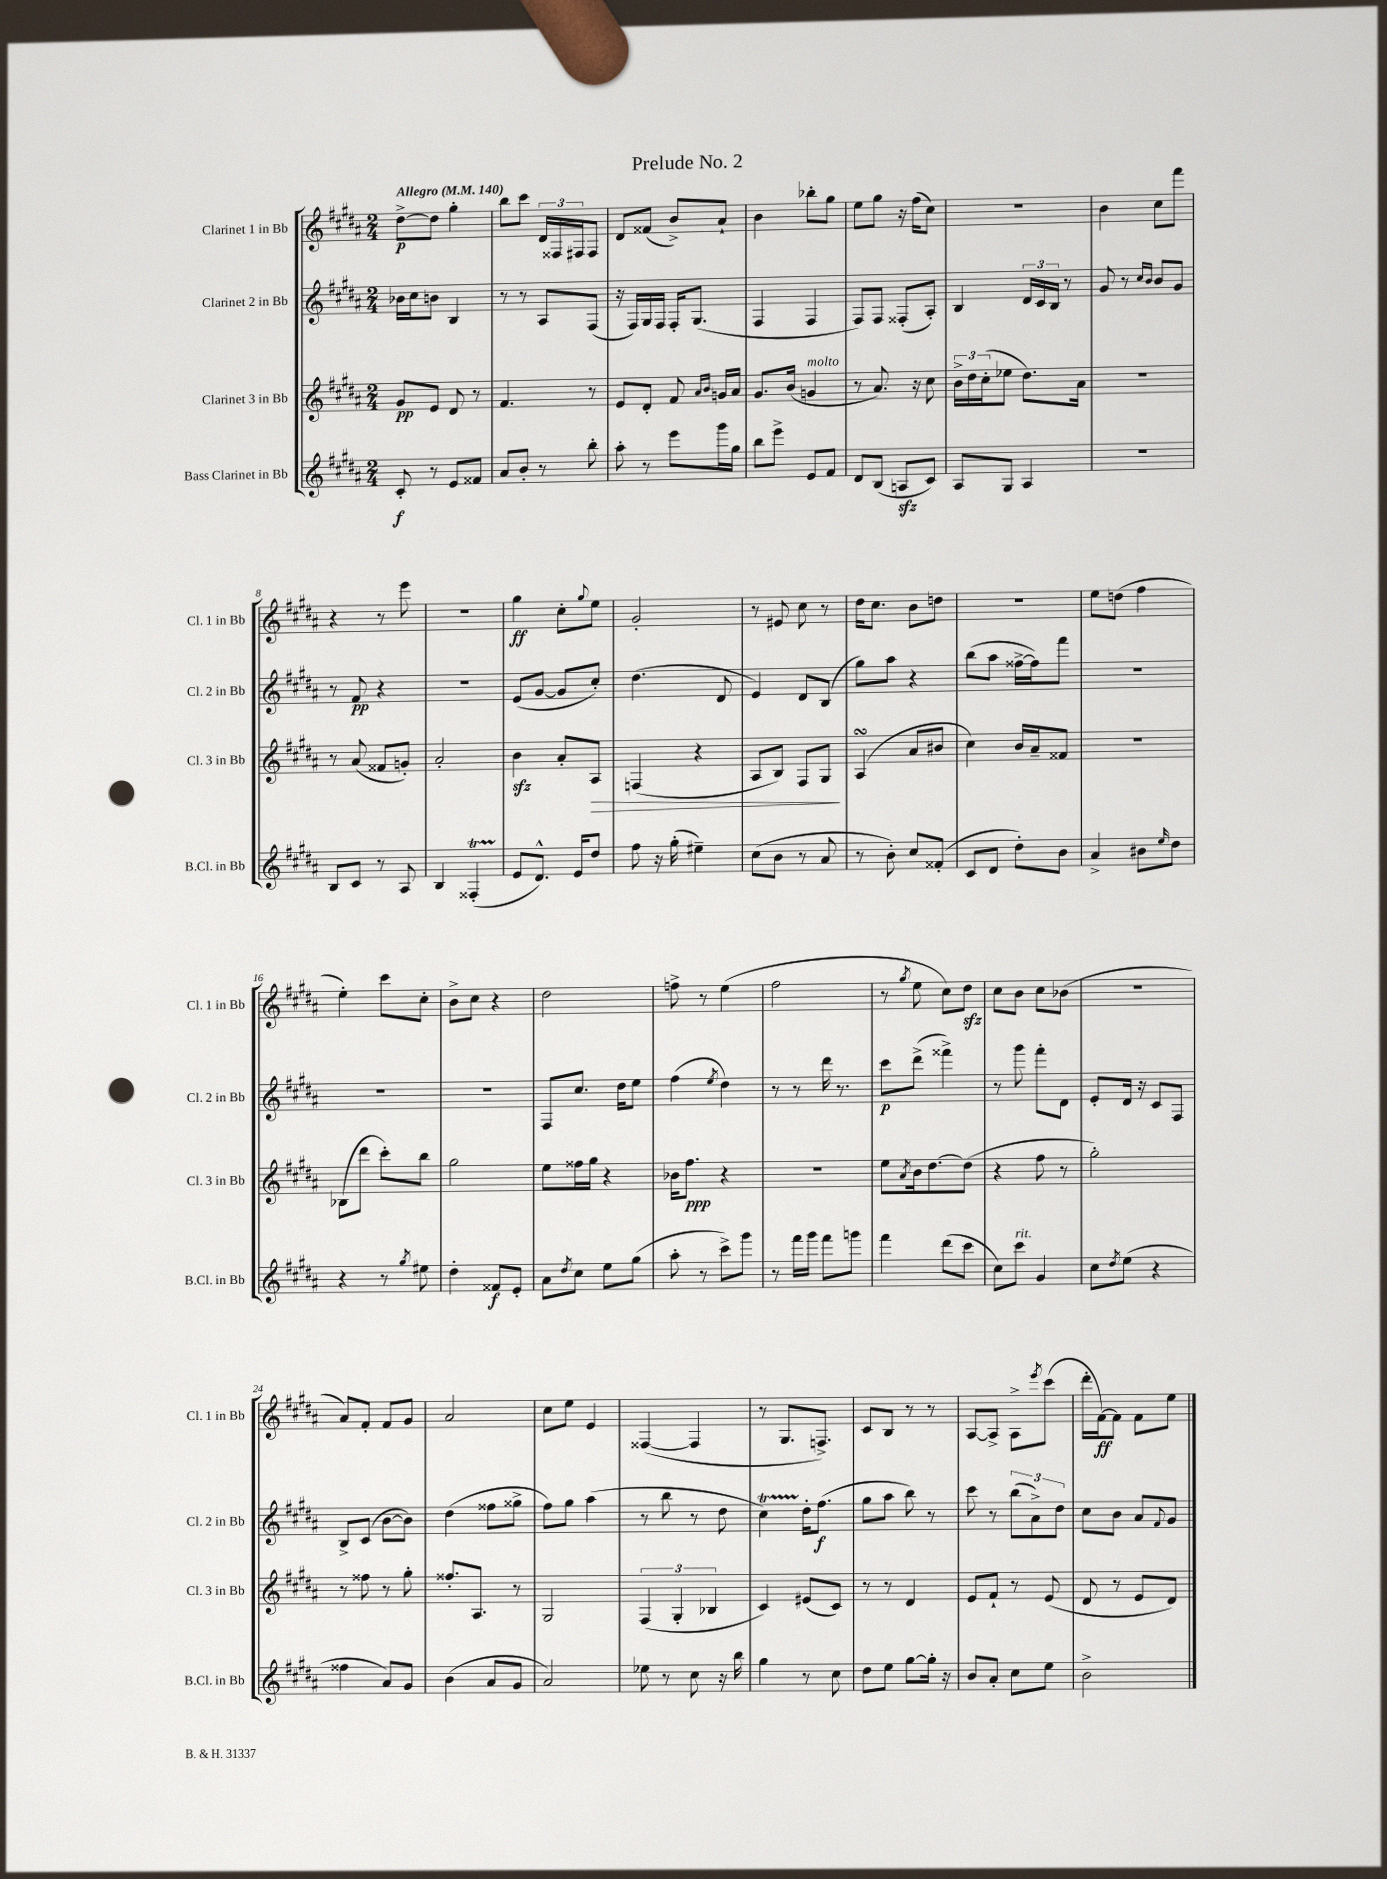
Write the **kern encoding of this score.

**kern	**kern	**kern	**kern
*staff4	*staff3	*staff2	*staff1
*clefG2	*clefG2	*clefG2	*clefG2
*k[f#c#g#d#a#]	*k[f#c#g#d#a#]	*k[f#c#g#d#a#]	*k[f#c#g#d#a#]
*M2/4	*M2/4	*M2/4	*M2/4
*MM140	*MM140	*MM140	*MM140
8c#'	8g#	16b-	[8dd#^
.	.	16cc#	.
8r	8e	8b	8dd#]
8e	8d#	4B	4gg#'
8f##	8r	.	.
=	=	=	=
8a#	4.f#	8r	8bb
8b'	.	8r	8ccc#
8r	.	8A#	24d#
.	.	.	24F##
.	.	.	24F#
8bb'	8r	(8F#	8F#
=	=	=	=
8aa#'	8e	16r	8d#
.	.	16F#)	.
8r	8d#'	16G#	(8f##
.	.	16F#	.
8eee	8f#	16F#'	8b^)
.	.	(8.G#	.
.	16qqa#	.	.
.	16qqb	.	.
16ggg#	16g	.	8a#`
16gg#	16a#	.	.
=	=	=	=
8bb	8.g#	4F#	4b
8eee^	.	.	.
.	(16b	.	.
8e	4g	4F#	8bb-'
8f#	.	.	8gg#
=	=	=	=
8d#	8r	8F#)	8ee
(8B	8.a#)	8F#	8gg#
8A	.	(8F##'	16r
.	16r	.	(16ff#
8c#)	8cc#	8A#')	8cc#)
=	=	=	=
8A#	24b^	4B	2r
.	24dd#	.	.
.	(24cc#'	.	.
8G#	8ee-	.	.
4A#	8.dd#)	24d#	.
.	.	24c#	.
.	.	24B	.
.	.	8r	.
.	16a#	.	.
=	=	=	=
2r	2r	8g#	4b
.	.	8r	.
.	.	16qqcc#	.
.	.	16qqb	.
.	.	8b	8cc#
.	.	8g#	8fff#
=	=	=	=
8B	8r	8r	4r
8c#	(8a#	8f#	.
8r	8f##	4r	8r
8A#	8g')	.	8eee
=	=	=	=
4B	2a#'	2r	2r
(4F##'	.	.	.
=	=	=	=
8e	4b	(8e	4gg#
8.d#^^)	.	[8g#	.
.	8a#'	8g#]	8cc#'
16e	.	.	.
.	.	.	8qqgg#
8dd#	8A#	8cc#')	8ee
=	=	=	=
8ff#	(4F	(4.dd#	2g#'
16r	.	.	.
(16gg#'	.	.	.
4ee#~)	4r	.	.
.	.	8d#	.
=	=	=	=
(8cc#	8A#	4e)	8r
8b	8B)	.	8e#
8r	8F#	8d#	8cc#
8a#	8G#	(8B	8r
=	=	=	=
8r	(4A#	8gg#)	16dd#
.	.	.	8.cc#
8b')	.	8aa#	.
8cc#	8a#	4r	8b
(8f##'	8b#	.	8dd
=	=	=	=
8c#	4cc#)	(8bb	2r
8d#	.	8aa#	.
8dd#')	16b	[16ff##^	.
.	16a#~	16ff##])	.
8b	8f##	8fff#	.
=	=	=	=
4a#^	2r	2r	8ee
.	.	.	(8dd
8b#	.	.	4ff#
16qqee	.	.	.
8dd#	.	.	.
=	=	=	=
4r	(8B-	2r	4ee')
.	8ddd#	.	.
8r	8ccc#')	.	8ccc#
8qgg#	.	.	.
8ee#	8bb	.	8cc#'
=	=	=	=
4dd#'	2gg#	2r	8b^
.	.	.	8cc#
8f##	.	.	4r
8e'	.	.	.
=	=	=	=
8a#	8ee	8F#	2dd#
8qdd#	.	.	.
8cc#	16ff##	8.cc#	.
.	16gg#	.	.
8ee	4r	.	.
.	.	16dd#	.
(8gg#	.	8ee	.
=	=	=	=
8aa#'	16b-	(4ff#	8ff^
.	8.ff#	.	.
8r	.	.	8r
.	.	8qee	.
8ccc#^)	4r	4dd#)	(4ee
8ggg#	.	.	.
=	=	=	=
8r	2r	8r	2ff#
16fff#	.	8r	.
16ggg#	.	.	.
8fff#	.	16ddd#	.
.	.	8.r	.
8ggg	.	.	.
=	=	=	=
4fff#	8ee	8ccc#	8r
.	8qa#	.	8qgg#
.	16b	(8ddd#^	8ee
.	[8.dd#	.	.
(8ddd#	.	4fff##^)	8cc#)
8ccc#	(8dd#]	.	8dd#
=	=	=	=
8cc#)	4r	8r	8cc#
8ccc#	.	8ggg#	8b
4g#	8ff#	8fff#'	8cc#
.	8r	8d#	(8b-
=	=	=	=
8cc#	2gg#')	8e'	2r
8qdd#	.	.	.
(8ee	.	16d#	.
.	.	16r	.
4r	.	8c#	.
.	.	8F#	.
=	=	=	=
4ff##	8r	8B^	8a#)
.	8ff##	(8c#	8f#'
8a#)	8r	[8b	8f#
8g#	8gg#'	8b])	8g#
=	=	=	=
(4b	8.ff##'	(4dd#	2a#
.	8.A#	.	.
8a#	.	8ff##	.
8g#	8r	8gg##^	.
=	=	=	=
2a#)	2G#	8ff#)	8cc#
.	.	8gg#	8ee
.	.	(4aa#	4e
=	=	=	=
8ee-	(6F#	8r	([4F##
8r	.	8bb	.
.	6G#'	.	.
8cc#	.	8r	4F##]
.	6B-	.	.
16r	.	8dd#	.
16bb	.	.	.
=	=	=	=
4gg#	4c#)	4cc#)	8r
.	.	.	8.G#
8r	(8e#	16dd#'	.
.	.	(8.ff#	8.F^)
8cc#	8c#)	.	.
=	=	=	=
8dd#	8r	8gg#	8c#
8ee	8r	8aa#	8B
[8gg#	4d#	8bb)	8r
16gg#']	.	8r	8r
16r	.	.	.
=	=	=	=
8b	8e	8ccc#	[8A#
8a#'	8f#`	8r	8A#^]
8cc#	8r	(12bb	8A#^
.	.	12a#^)	.
.	.	.	8qeee
8ee	(8e	.	(8ccc#
.	.	12dd#	.
=	=	=	=
2b^	8d#	8cc#	16ddd#'
.	.	.	[16f#)
.	8r	8b	8f#]
.	8e	8a#	8f#
.	.	8qqf#	.
.	8d#)	8g#	8ee
==	==	==	==
*-	*-	*-	*-
